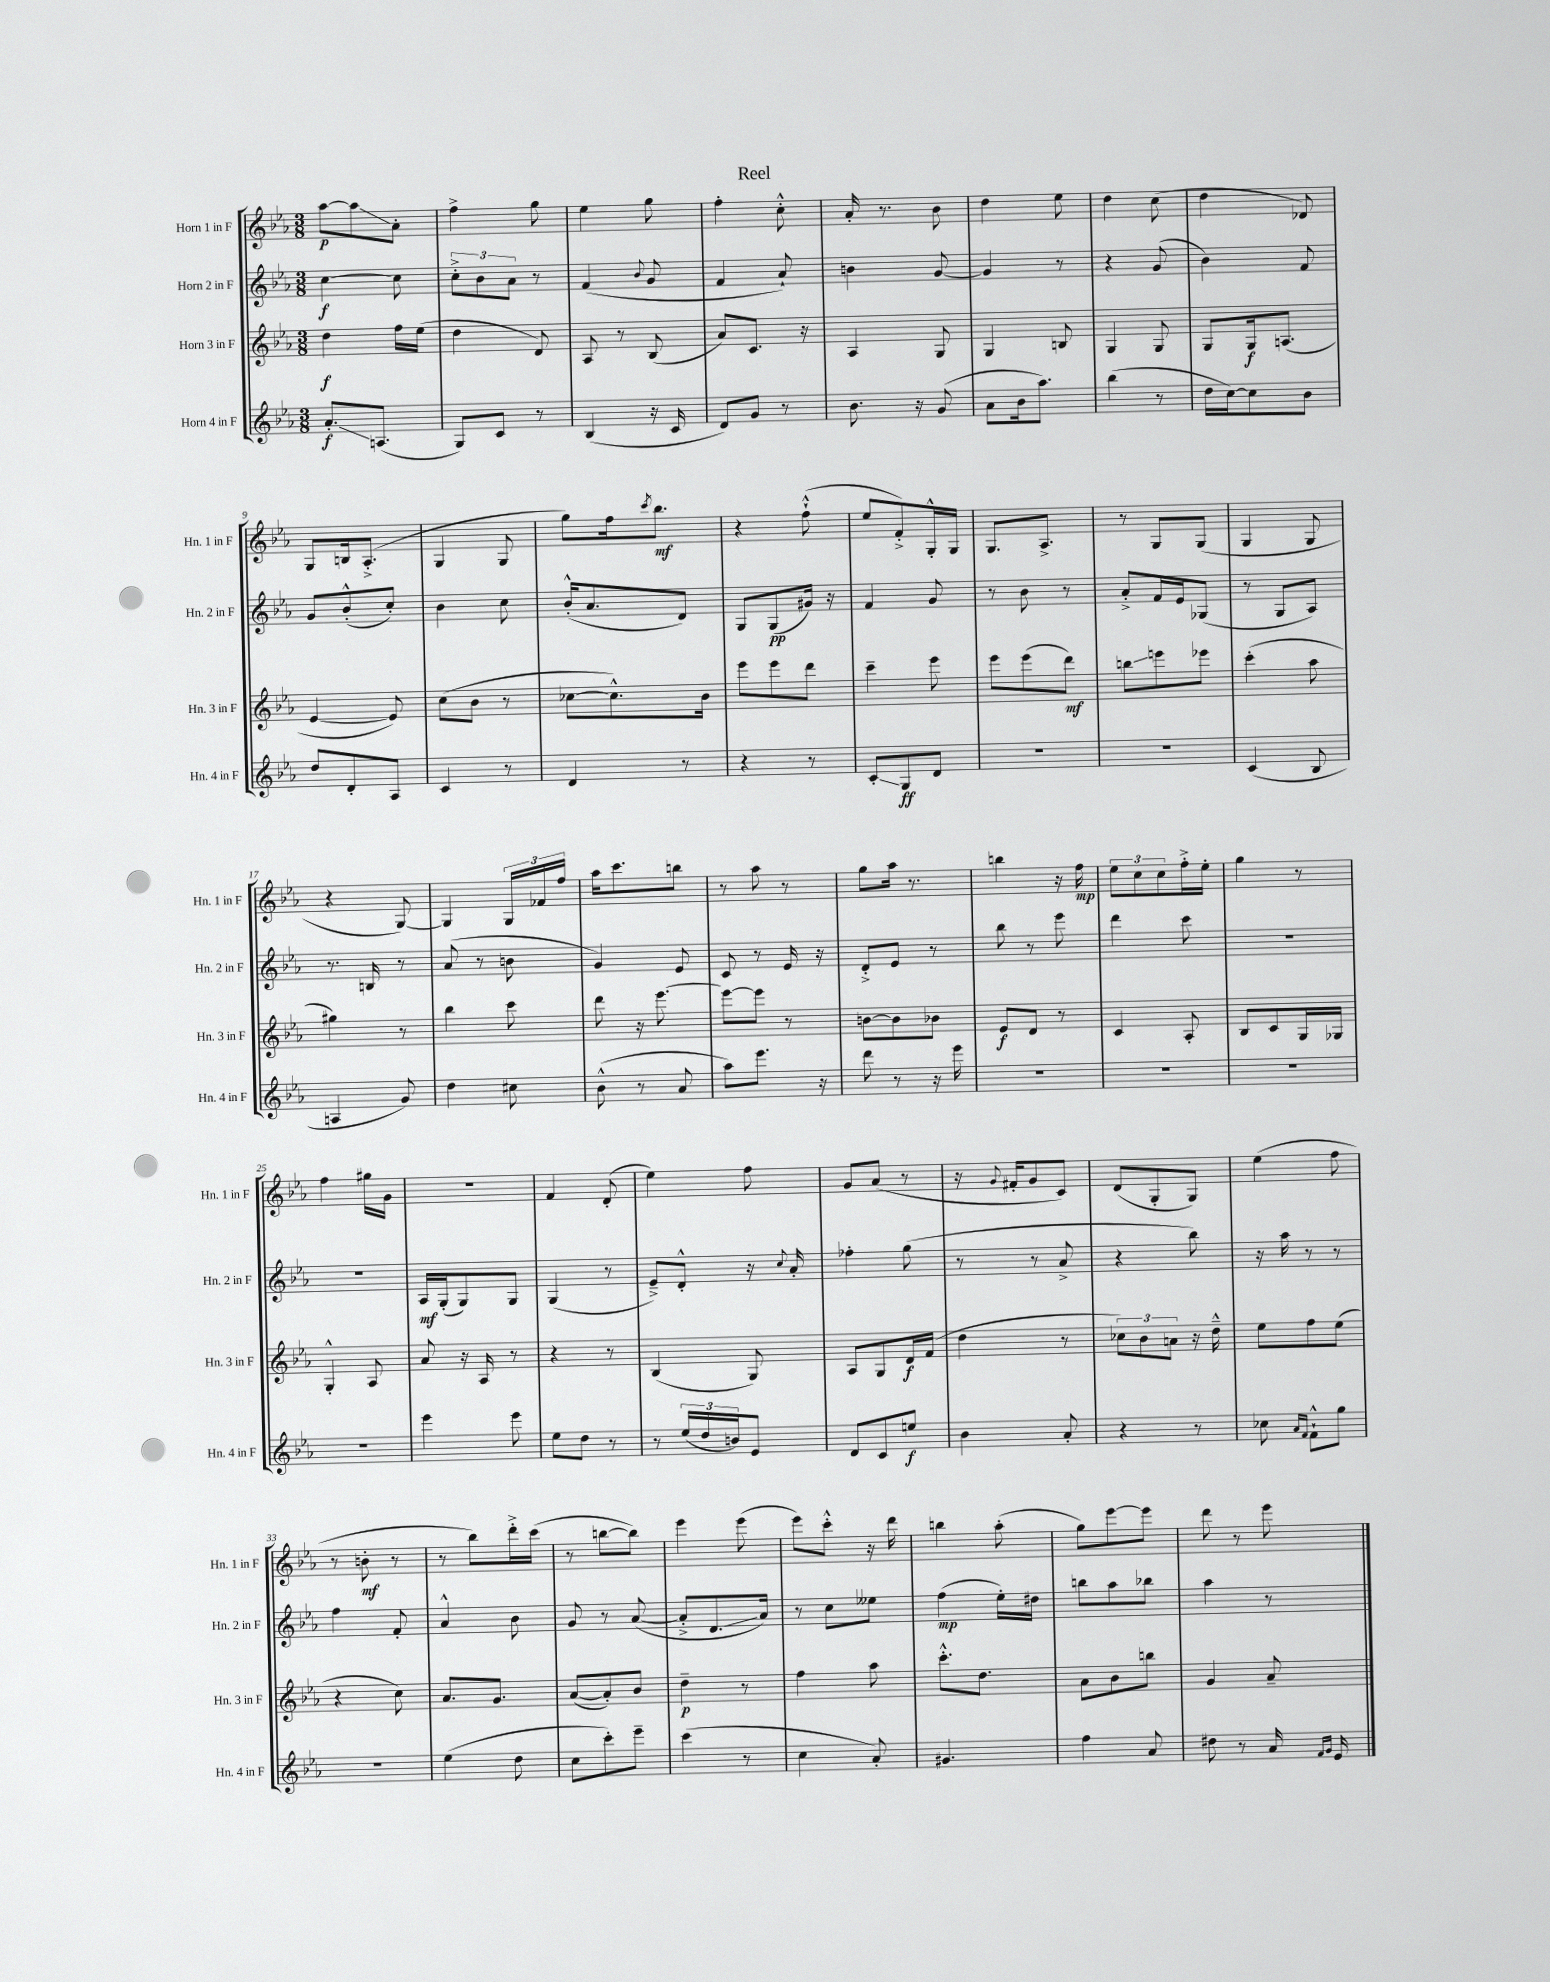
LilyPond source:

\header { title = "Reel" }
<<
\new StaffGroup <<
\new Staff = "s0" \with { instrumentName = "Horn 1 in F" shortInstrumentName = "Hn. 1 in F" } {
    \clef treble \key ees \major \numericTimeSignature \time 3/8
    aes''8~\p aes''8\glissando aes'8-. |
    f''4-> g''8 |
    ees''4 g''8 |
    f''4-. c''8-.-^ |
    aes'16-. r8. bes'8 |
    d''4 ees''8 |
    d''4 c''8( |
    d''4 des'8) |
    g8 b16 aes8.-.->( |
    g4 g8 |
    g''8) f''16 \acciaccatura { c'''8 } bes''8.\mf |
    r4 f''8-!-^( |
    ees''8 f'8-.->) g16-.-^ g16 |
    g8. aes8.-> |
    r8 g8 g8( |
    g4 g8 |
    r4 g8~) |
    g4 \tuplet 3/2 { g16 fes'16 f''16 } |
    aes''16 c'''8. b''8 |
    r8 aes''8 r8 |
    g''8 aes''16 r8. |
    b''4 r16 f''16\mp |
    \tuplet 3/2 { ees''8 c''8 c''8 } f''16-.-> ees''16-. |
    g''4 r8 |
    f''4 gis''16 g'16 |
    R4. |
    f'4 d'8-.( |
    ees''4) f''8 |
    g'8 aes'8( r8 |
    r16 \appoggiatura { g'8 } fis'16-. g'8 c'8) |
    d'8( g8-. g8) |
    ees''4( f''8 |
    r8 b'8-.\mf r8 |
    r8 bes''8) d'''16-.-> c'''16( |
    r8 b''8~ b''8) |
    ees'''4 ees'''8( |
    ees'''8) c'''8-.-^ r16 d'''16 |
    b''4 aes''8-.( |
    g''8) ees'''8~ ees'''8 |
    d'''8 r8 ees'''8 \bar "|." |
}
\new Staff = "s1" \with { instrumentName = "Horn 2 in F" shortInstrumentName = "Hn. 2 in F" } {
    \clef treble \key ees \major \numericTimeSignature \time 3/8
    c''4~\f c''8 |
    \tuplet 3/2 { c''8-.-> bes'8 aes'8 } r8 |
    f'4( \appoggiatura { bes'8 } g'8 |
    f'4 aes'8-!) |
    b'4 g'8~ |
    g'4 r8 |
    r4 g'8( |
    bes'4) f'8 |
    g'8 bes'8-.-^( c''8-.) |
    bes'4 c''8 |
    bes'16-.-^( aes'8. d'8) |
    g8 g8\pp( gis'16) r16 |
    f'4 g'8 |
    r8 bes'8 r8 |
    aes'8-.-> f'16 ees'16 ges8( |
    r8 g8 aes8) |
    r8. b16 r8 |
    aes'8( r8 b'8 |
    g'4) ees'8 |
    c'8 r8 ees'16 r16 |
    d'8-.-> ees'8 r8 |
    bes''8 r8 ees'''8 |
    d'''4 c'''8 |
    R4. |
    R4. |
    aes16\mf g16-.( g8) g8 |
    g4( r8 |
    ees'8--->) d'8-.-^ r16 \appoggiatura { c''8 } aes'16-. |
    fes''4-. g''8( |
    r8 r8 aes'8-> |
    r4 bes''8) |
    r16 aes''16 r8 r8 |
    f''4 f'8-. |
    aes'4-^ bes'8 |
    g'8 r8 aes'8~( |
    aes'8-.-> d'8.\glissando aes'16) |
    r8 c''8 eeses''8 |
    f''4\mp( ees''16-.) dis''16 |
    b''8 aes''8 bes''8 |
    aes''4 r8 \bar "|." |
}
\new Staff = "s2" \with { instrumentName = "Horn 3 in F" shortInstrumentName = "Hn. 3 in F" } {
    \clef treble \key ees \major \numericTimeSignature \time 3/8
    d''4\f f''16 ees''16( |
    d''4 d'8) |
    aes8 r8 bes8( |
    aes'8) c'8. r16 |
    aes4 g8 |
    g4 b8 |
    g4 g8 |
    g8 g16\f a8.( |
    ees'4~ ees'8) |
    c''8( bes'8 r8 |
    ces''8~ ces''8.-^) bes'16 |
    ees'''8 ees'''8 d'''8 |
    c'''4-- ees'''8 |
    ees'''8 ees'''8( d'''8\mf) |
    b''8\glissando e'''8 ees'''8 |
    c'''4-.( aes''8 |
    gis''4) r8 |
    bes''4 c'''8 |
    d'''8 r16 ees'''8.~ |
    ees'''8~ ees'''8 r8 |
    b'8~ b'8 bes'8 |
    ees'8\f d'8 r8 |
    c'4 aes8-. |
    bes8 c'8 g16 ges16 |
    g4-.-^ aes8 |
    aes'8 r16 aes16 r8 |
    r4 r8 |
    bes4( g8) |
    aes8 g8 d'16\f f'16( |
    d''4 r8 |
    \tuplet 3/2 { ces''8) bes'8 a'8 } r16 d''16---^ |
    ees''8 f''8 ees''8( |
    r4 c''8) |
    aes'8. g'8. |
    aes'8~( aes'8-.) bes'8 |
    d''4--\p r8 |
    f''4 aes''8 |
    c'''8.-.-^ d''8. |
    aes'8 bes'8 b''8 |
    g'4 aes'8-- \bar "|." |
}
\new Staff = "s3" \with { instrumentName = "Horn 4 in F" shortInstrumentName = "Hn. 4 in F" } {
    \clef treble \key ees \major \numericTimeSignature \time 3/8
    aes'8.-.\glissando\f a8.( |
    g8) c'8 r8 |
    bes4( r16 c'16 |
    d'8) g'8 r8 |
    bes'8. r16 g'8( |
    aes'8 bes'16 aes''8.) |
    bes''4( r8 |
    d''16 c''16~) c''8 bes'8 |
    d''8 d'8-. aes8 |
    c'4 r8 |
    d'4 r8 |
    r4 r8 |
    c'8-.\glissando g8\ff d'8 |
    R4. |
    R4. |
    c'4( bes8 |
    a4 g'8) |
    d''4 cis''8 |
    bes'8-^( r8 aes'8 |
    aes''8) ees'''8. r16 |
    d'''8 r8 r16 ees'''16 |
    R4. |
    R4. |
    R4. |
    R4. |
    ees'''4 ees'''8 |
    ees''8 d''8 r8 |
    r8 \tuplet 3/2 { ees''16( d''16 b'16) } ees'8 |
    d'8 c'8 e''8\f |
    bes'4 aes'8-. |
    r4 r8 |
    ces''8 \grace { aes'16 f'16 } f'8-!-^ g''8 |
    R4. |
    ees''4( d''8 |
    c''8 c'''8-.) ees'''8-- |
    c'''4( r8 |
    c''4 aes'8-.) |
    gis'4. |
    f''4 aes'8 |
    dis''8 r8 aes'16 \grace { f'16 g'16 } ees'16 \bar "|." |
}
>>
>>
